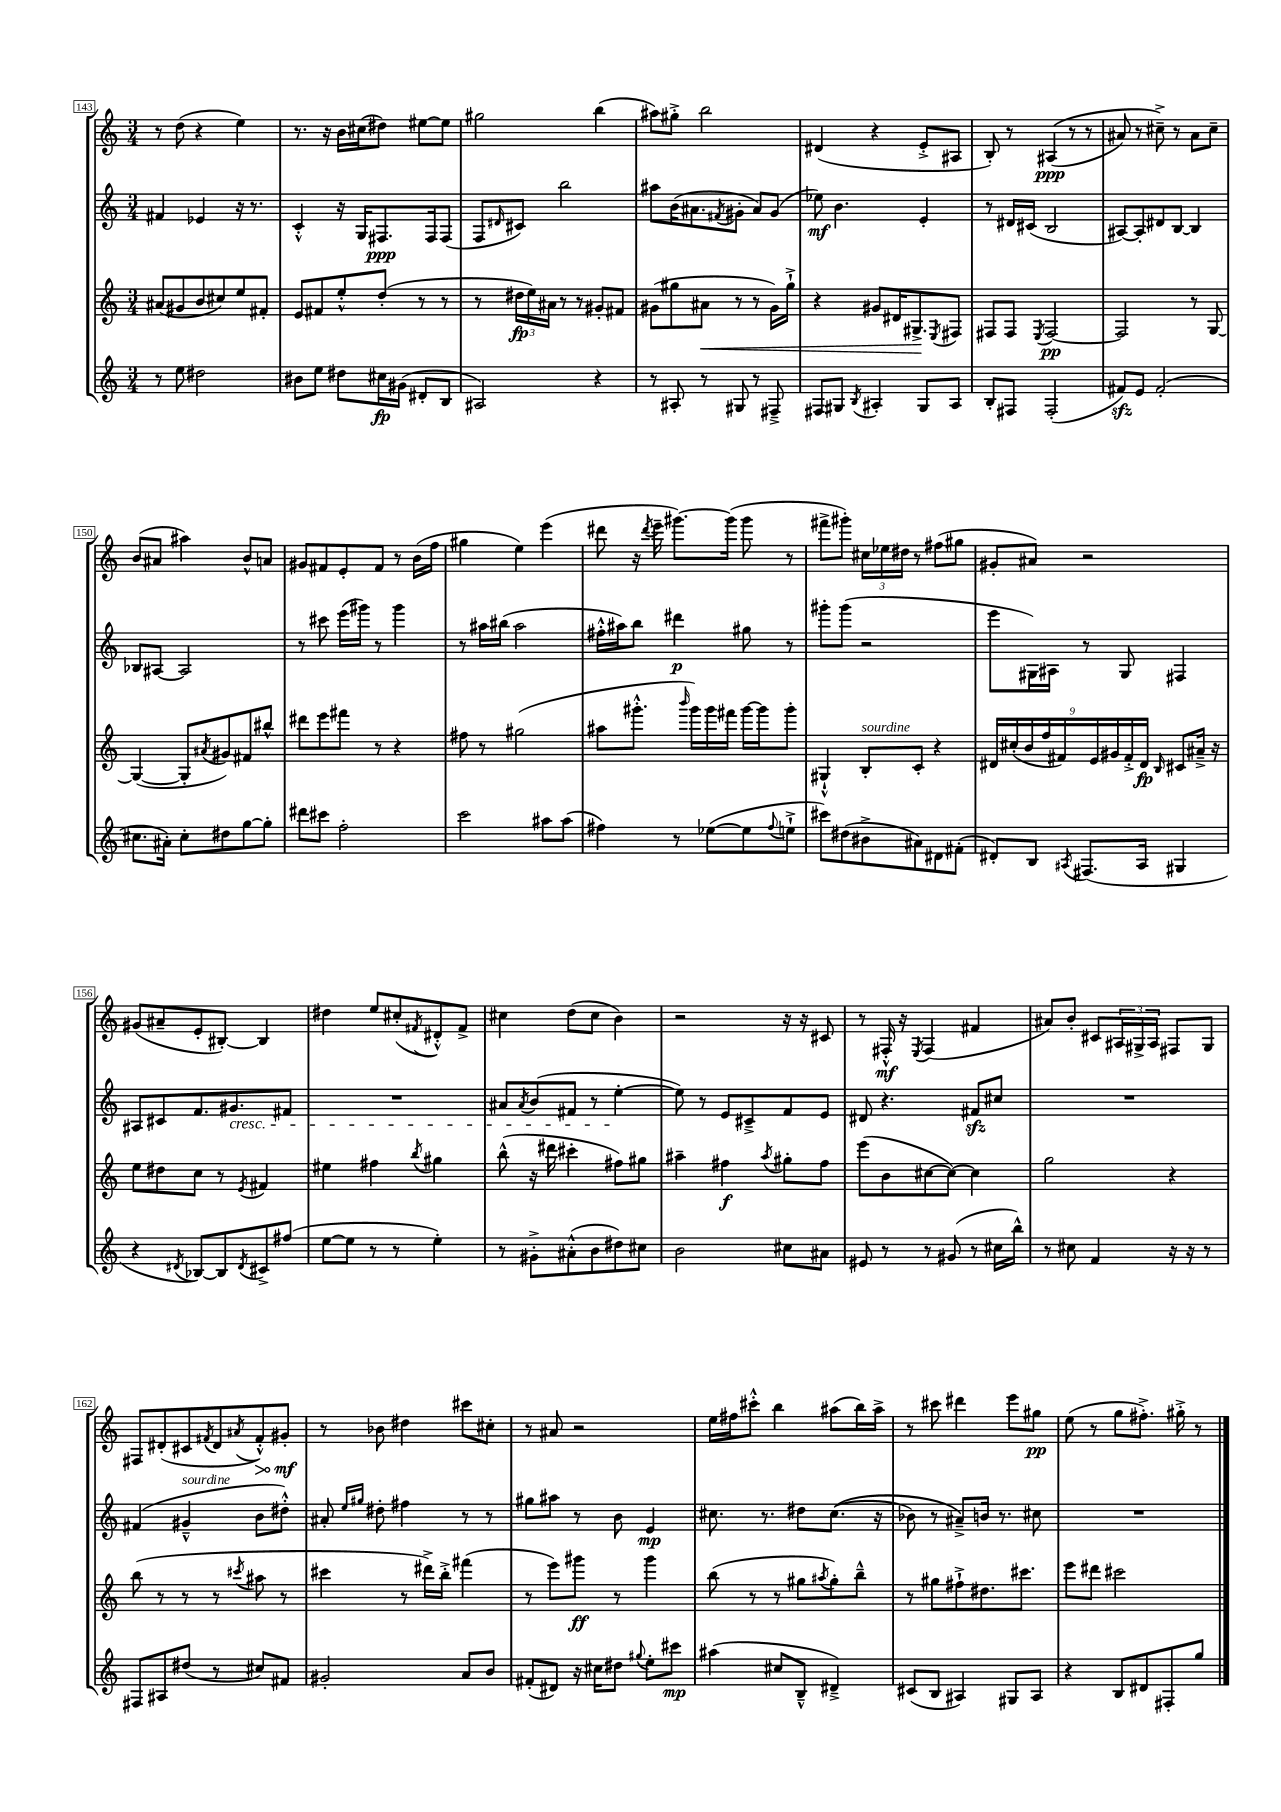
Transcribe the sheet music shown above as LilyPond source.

<<
\new StaffGroup <<
\new Staff = "s0" {
    \clef treble \key c \major \numericTimeSignature \time 3/4
    r8 d''8( r4 e''4) |
    r8. r16 b'16 cis''16( dis''8) eis''8~ eis''8 |
    gis''2 b''4( |
    ais''8) gis''8-.-> b''2 |
    dis'4( r4 e'8-.-> ais8 |
    b8-.) r8 ais4\ppp(\( r8 r8 |
    ais'8) r8 cis''8--->\) r8 ais'8 cis''8-- |
    b'8( ais'8 ais''4) b'8-^ a'8 |
    gis'8 fis'8 e'8-. fis'8 r8 b'16( f''16 |
    gis''4 e''4) e'''4( |
    dis'''8 r16 \acciaccatura { dis'''8 } e'''16-- gis'''8.~) gis'''16( gis'''8 r8 |
    fis'''8-> gis'''8-.) \tuplet 3/2 { cis''16 ees''16 dis''16 } r8 fis''8( gis''8 |
    gis'8-. ais'8) r2 |
    gis'8( ais'8-- e'8-. bis8~-.) bis4 |
    dis''4 e''8 cis''8-.( \acciaccatura { fis'8 } dis'8-.-^) fis'8-> |
    cis''4 d''8( cis''8 b'4) |
    r2 r16 r16 cis'8 |
    r8 fis16-.-^\mf r16 \acciaccatura { e8 } fis4( fis'4 |
    ais'8) b'8-. cis'8 \tuplet 3/2 { ais16 gis16-> ais16 } fis8 gis8 |
    fis8 dis'8-.( cis'8 \acciaccatura { fis'8 } dis'8 \acciaccatura { ais'8 } \once \override Hairpin.circled-tip = ##t fis'8-.-^\>) gis'8-.\mf\! |
    r8 bes'8 dis''4 cis'''8 cis''8-. |
    r8 ais'8 r2 |
    e''16 fis''16 cis'''8-.-^ b''4 ais''8( b''16) ais''16-> |
    r8 cis'''8 dis'''4 e'''8 gis''8\pp |
    e''8( r8 g''8 fis''8.-.->) gis''16-.-> r8 \bar "|." |
}
\new Staff = "s1" {
    \clef treble \key c \major \numericTimeSignature \time 3/4
    fis'4 ees'4 r16 r8. |
    c'4-.-^ r16 g16 fis8.\ppp fis16 fis8( |
    f8 \grace { dis'16 } cis'8) b''2 |
    ais''8 b'16( ais'8. \acciaccatura { fis'8 } gis'8-. ais'8) gis'8( |
    ees''8\mf) b'4. e'4-. |
    r8 dis'16 cis'16( b2 |
    ais8~) ais8-. dis'8 b8~ b4 |
    bes8 ais8~ ais2 |
    r8 cis'''8 e'''16( gis'''16) r8 gis'''4 |
    r8 ais''16 bis''16( ais''2 |
    fis''16-.-^ ais''16) b''8 dis'''4\p gis''8 r8 |
    gis'''8-. gis'''8( r2 |
    e'''8 gis16) ais16 r8 gis8 fis4 |
    ais8 cis'8 f'8. gis'8.\cresc fis'8 |
    R2. |
    ais'8 \acciaccatura { ais'8 } b'8( fis'8 r8 e''4~-.\! |
    e''8) r8 e'8 cis'8---> f'8 e'8 |
    dis'8 r4. fis'8\sfz cis''8 |
    R2. |
    fis'4( gis'4---^^\markup { \italic "sourdine" } b'8 dis''8-.-^) |
    ais'8-. \grace { e''16 gis''16 } dis''8-. fis''4 r8 r8 |
    gis''8 ais''8 r8 b'8 e'4\mp |
    cis''8. r8. dis''8 cis''8.(\( r16 |
    bes'8) r8 ais'8--->\) b'16 r8. cis''8 |
    R2. \bar "|." |
}
\new Staff = "s2" {
    \clef treble \key c \major \numericTimeSignature \time 3/4
    ais'8( gis'8 b'8 cis''8) e''8 fis'8-. |
    e'8 fis'8 e''8-.-^ d''8-.( r8 r8 |
    r8 \tuplet 3/2 { dis''16\fp e''16) ais'16 } r8 r8 gis'8-. fis'8 |
    gis'8( gis''8 ais'8\< r8 r8 gis'16) gis''16-!-> |
    r4 gis'8 dis'16 gis8.->\! \acciaccatura { e8 } fis8 |
    fis8 fis8 \acciaccatura { e8 } fis2~\pp |
    fis2 r8 g8~ |
    g4~( g8-. \acciaccatura { ais'8 } gis'8) fis'8 bis''8-^ |
    dis'''8 e'''8 fis'''8 r8 r4 |
    fis''8 r8 gis''2( |
    ais''8 gis'''8.-.-^ \grace { b'''16 } gis'''16) gis'''16 fis'''16 gis'''16~ gis'''16 gis'''8-. |
    gis4-!-^ b8-.^\markup { \italic "sourdine" } c'8-. r4 |
    \tuplet 9/8 { dis'16 cis''16-.( b'16 f''16 fis'16) e'16 gis'16 fis'16-.-> dis'16\fp } \grace { b16 } cis'8 ais'16---> r16 |
    e''8 dis''8 c''8 r8 \acciaccatura { e'8 } fis'4 |
    eis''4 fis''4 \acciaccatura { b''8 } gis''4 |
    b''8-^( r16 dis'''16 cis'''4-. fis''8) gis''8 |
    ais''4-- fis''4\f \acciaccatura { ais''8 } gis''8-. fis''8 |
    e'''8( b'8 cis''8~ cis''8~) cis''4 |
    g''2 r4 |
    b''8( r8 r8 r8 \acciaccatura { cis'''8 } ais''8 r8 |
    cis'''4 r8 dis'''16->) b''16-.-> fis'''4( |
    r8 e'''8) gis'''8\ff r8 gis'''4 |
    b''8( r8 r8 gis''8 \acciaccatura { ais''8 } gis''8-.) b''8---^ |
    r8 gis''8 fis''8-!-> dis''8. cis'''8. |
    e'''8 dis'''8 cis'''2 \bar "|." |
}
\new Staff = "s3" {
    \clef treble \key c \major \numericTimeSignature \time 3/4
    r8 e''8 dis''2 |
    bis'8 e''8 dis''8 cis''16\fp gis'16( dis'8-. b8 |
    ais2) r4 |
    r8 ais8-. r8 gis8 r8 fis8---> |
    fis8 gis8 \acciaccatura { b8 } ais4-. gis8 ais8 |
    b8-. fis8 fis2-.( |
    fis'8\sfz) e'8 fis'2-.( |
    cis''8. ais'16-.) cis''8-. dis''8 g''8~ g''8-. |
    dis'''8 cis'''8 f''2-. |
    c'''2 ais''8 ais''8( |
    fis''4) r8 ees''8~( ees''8 \appoggiatura { fis''8 } e''8-!-> |
    cis'''8) dis''8( bis'8-> ais'8) dis'8 fis'8-.( |
    dis'8-.) b8 \acciaccatura { ais8 } fis8.( ais16 gis4 |
    r4 \acciaccatura { dis'8 } bes8~) bes8 \acciaccatura { dis'8 } cis'8-> fis''8( |
    e''8~ e''8 r8 r8 e''4-.) |
    r8 gis'8-.-> ais'8-.-^( b'8 dis''8) cis''8 |
    b'2 cis''8 ais'8 |
    eis'8 r8 r8 gis'8( r8 cis''16 b''16-^) |
    r8 cis''8 f'4 r16 r16 r8 |
    fis8 ais8 dis''8( r8 cis''8) fis'8 |
    gis'2-. a'8 b'8 |
    fis'8-.( dis'8) r16 cis''16 dis''8 \appoggiatura { gis''8 } e''8-. cis'''8\mp |
    ais''4( cis''8 b8---^ dis'4--->) |
    cis'8( b8 ais4) gis8 ais8 |
    r4 b8 dis'8 fis8-. g''8 \bar "|." |
}
>>
>>
\layout { \context { \Score currentBarNumber = #143 \override BarNumber.stencil = #(make-stencil-boxer 0.1 0.3 ly:text-interface::print) } }
